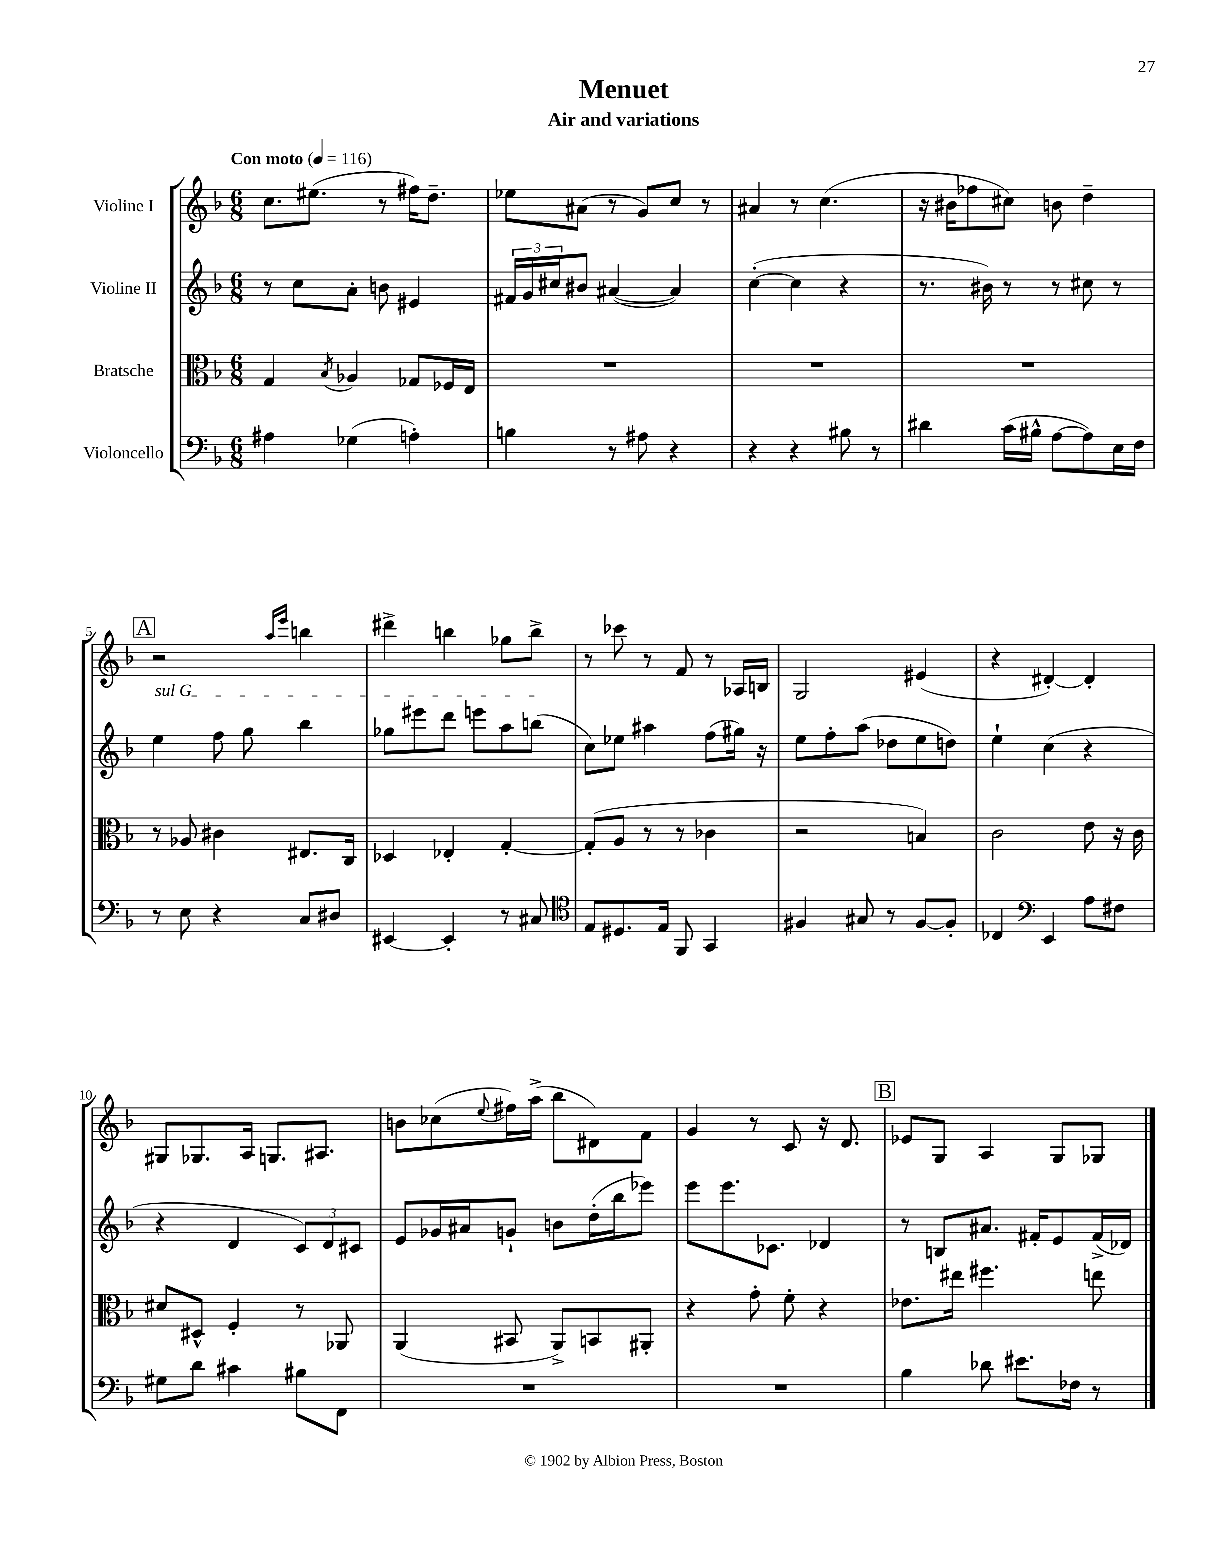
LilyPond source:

\header { title = "Menuet" subtitle = "Air and variations" }
<<
\new StaffGroup <<
\new Staff = "s0" \with { instrumentName = "Violine I" } {
    \clef treble \key f \major \numericTimeSignature \time 6/8 \tempo "Con moto" 4 = 116
    c''8. eis''8.( r8 fis''16) d''8.-- |
    ees''8 ais'8( r8 g'8) c''8 r8 |
    ais'4 r8 c''4.( |
    r16 bis'16 fes''8 cis''8) b'8 d''4-- |
    \mark \markup { \box "A" } r2 \grace { a''16 e'''16 } b''4 |
    dis'''4-> b''4 ges''8 b''8-> |
    r8 ces'''8 r8 f'8 r8 aes16 b16 |
    g2 eis'4( |
    r4 dis'4~-.) dis'4-. |
    gis8 ges8. a16 g8. ais8. |
    b'8 ces''8( \appoggiatura { e''8 } fis''16) a''16->( bes''8 dis'8) f'8 |
    g'4 r8 c'8 r16 d'8. |
    \mark \markup { \box "B" } ees'8 g8 a4 g8 ges8 \bar "|." |
}
\new Staff = "s1" \with { instrumentName = "Violine II" } {
    \clef treble \key f \major \numericTimeSignature \time 6/8
    r8 c''8 a'8-. b'8 eis'4 |
    \tuplet 3/2 { fis'16 g'16 cis''16 } bis'8 ais'4~( ais'4) |
    c''4~-.( c''4 r4 |
    r8. bis'16) r8 r8 cis''8 r8 |
    \mark \markup { \box "A" } \once \override TextSpanner.bound-details.left.text = \markup { \italic "sul G" } e''4\startTextSpan f''8 g''8 bes''4 |
    ges''8 eis'''8 d'''8 e'''8 a''8 b''8\stopTextSpan( |
    c''8) ees''8 ais''4 f''8( gis''16) r16 |
    e''8 f''8-. a''8( des''8 e''8 d''8) |
    e''4-! c''4( r4 |
    r4 d'4 \tuplet 3/2 { c'8) d'8 cis'8 } |
    e'8 ges'16 ais'16 g'8-! b'8 d''16-.( bes''16 ees'''8) |
    e'''8 e'''8. ces'8. des'4 |
    \mark \markup { \box "B" } r8 b8 ais'8. fis'16-. e'8 fis'16->( des'16) \bar "|." |
}
\new Staff = "s2" \with { instrumentName = "Bratsche" } {
    \clef alto \key f \major \numericTimeSignature \time 6/8
    g4 \acciaccatura { bes8 } aes4 ges8 fes16 e16 |
    R2. |
    R2. |
    R2. |
    \mark \markup { \box "A" } r8 aes8 cis'4 eis8. c16 |
    des4 ees4-. g4~-. |
    g8-.( a8 r8 r8 ces'4 |
    r2 b4) |
    c'2 e'8 r16 c'16 |
    dis'8 dis8-^ f4-. r8 aes,8 |
    a,4( bis,8 a,8->) b,8 ais,8-. |
    r4 g'8-. f'8-. r4 |
    \mark \markup { \box "B" } ees'8. eis''16 fis''4. e''8 \bar "|." |
}
\new Staff = "s3" \with { instrumentName = "Violoncello" } {
    \clef bass \key f \major \numericTimeSignature \time 6/8
    ais4 ges4( a4-.) |
    b4 r8 ais8 r4 |
    r4 r4 bis8 r8 |
    dis'4 c'16( bis16-^ a8~ a8) e16 f16 |
    \mark \markup { \box "A" } r8 e8 r4 c8 dis8 |
    eis,4~ eis,4-. r8 cis8 |
    \clef tenor e8 dis8. e16 f,8 g,4 |
    fis4 gis8 r8 fis8~ fis8-. |
    ces4 \clef bass e,4 a8 fis8 |
    gis8 d'8 cis'4 bis8 f,8 |
    R2. |
    R2. |
    \mark \markup { \box "B" } bes4 des'8 eis'8. fes16 r8 \bar "|." |
}
>>
>>
